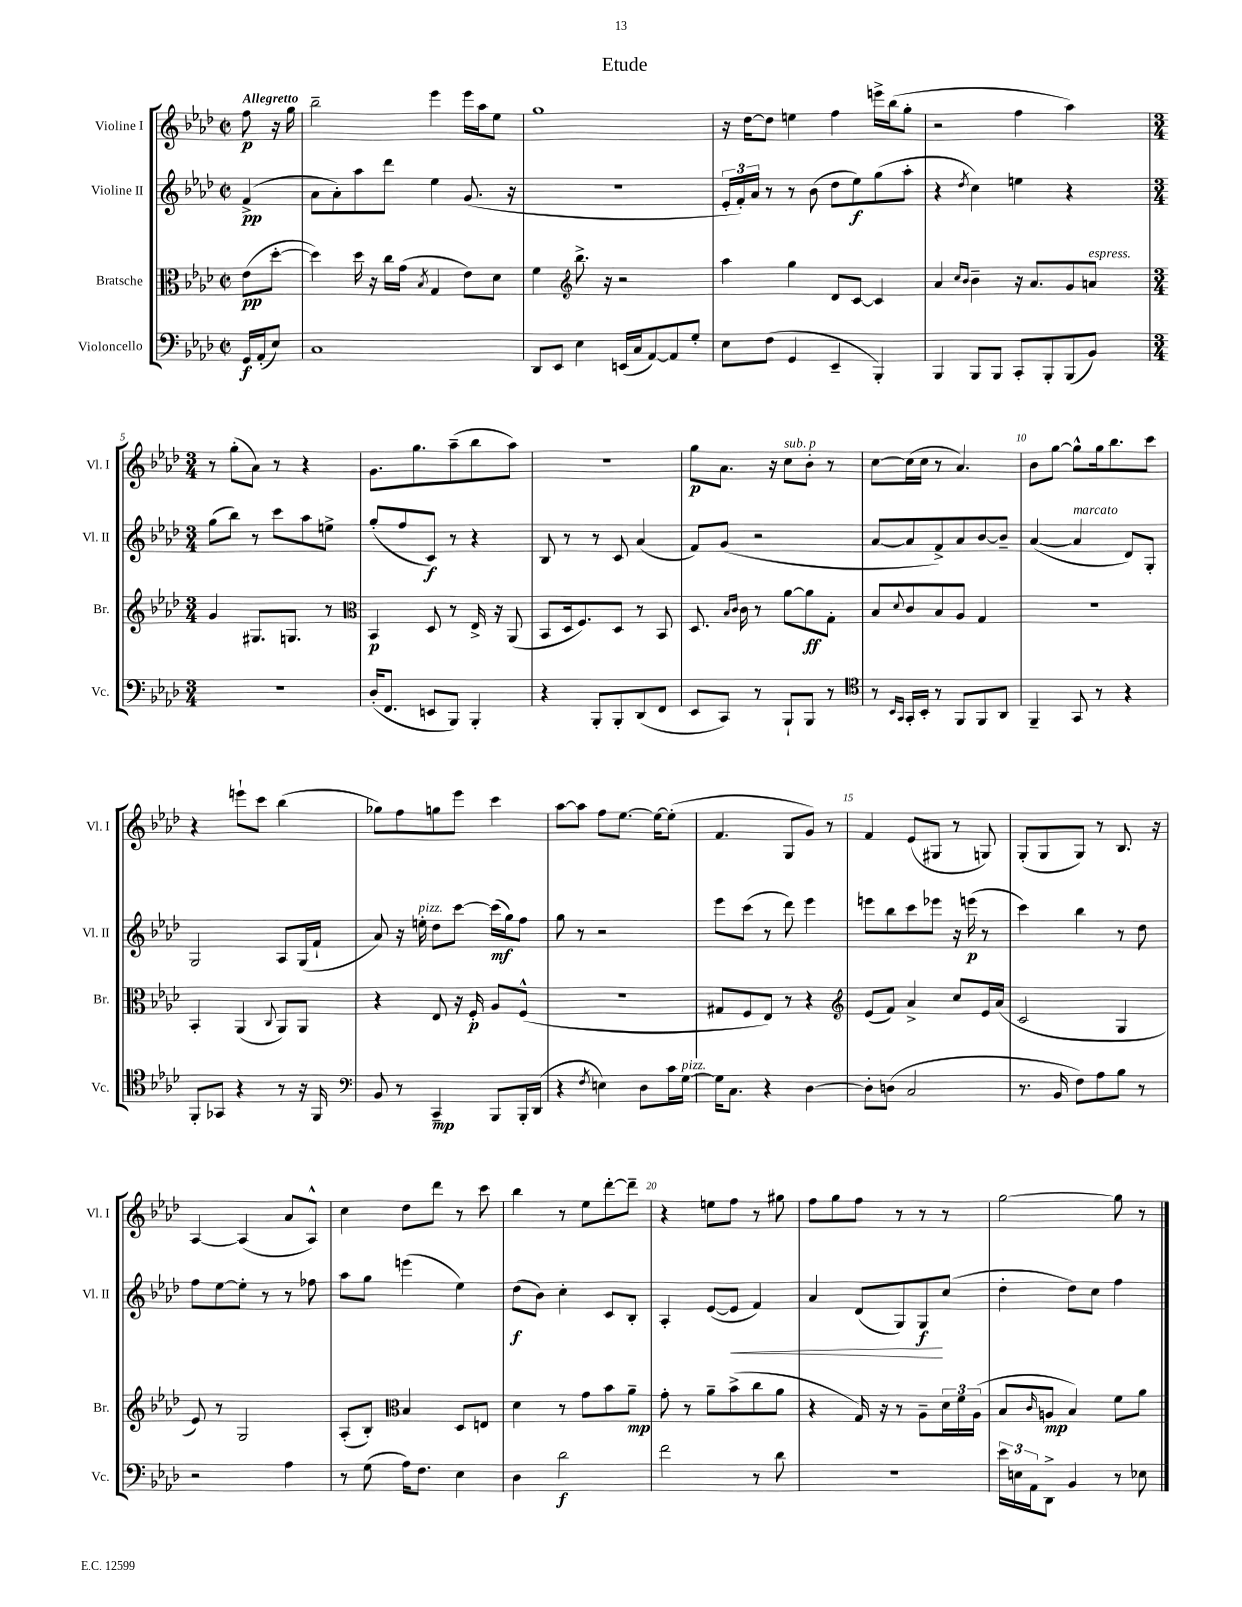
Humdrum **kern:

**kern	**kern	**kern	**kern
*staff4	*staff3	*staff2	*staff1
*clefF4	*clefC3	*clefG2	*clefG2
*k[b-e-a-d-]	*k[b-e-a-d-]	*k[b-e-a-d-]	*k[b-e-a-d-]
*M2/2	*M2/2	*M2/2	*M2/2
*met(c|)	*met(c|)	*met(c|)	*met(c|)
16GG	(8e-	(4f^	8ff
(16AA-'	.	.	.
8E-)	[8dd-'	.	16r
.	.	.	16gg
=	=	=	=
1C	4dd-])	8a-	2bb-~
.	.	8a-')	.
.	16dd-	8aa-	.
.	16r	.	.
.	16cc	8ddd-	.
.	(16g	.	.
.	8qB-	.	.
.	4G	4ee-	4eee-
.	8e-)	(8.g	16eee-
.	.	.	16aa-
.	8d-	.	8ee-
.	.	16r	.
=	=	=	=
8DD-	4f	1r	1gg
8EE-	.	.	.
*	*clefG2	*	*
4E-	8.bb-^	.	.
.	16r	.	.
(16EE	2r	.	.
16C	.	.	.
[8AA-)	.	.	.
8AA-]	.	.	.
8G'	.	.	.
=	=	=	=
8E-	4aa-	24e-'	16r
.	.	24f')	.
.	.	.	[16dd-
.	.	24a-	.
(8F	.	8r	8dd-]
4GG	4gg	8r	4ee
.	.	(8b-	.
4EE-~	8d-	8dd-	4ff
.	[8c	8ee-)	.
4BBB-')	4c]	(8gg	16eee^
.	.	.	(16bb-
.	.	8aa-'	8gg'
=	=	=	=
4BBB-	4a-	4r	2r
.	16qqcc	.	.
.	16qqb-	8qdd-	.
8BBB-	4b-~	4cc)	.
8BBB-	.	.	.
8CC'	16r	4ee	4ff
.	8.a-	.	.
8BBB-'	.	.	.
(8BBB-	8g	4r	4aa-)
8BB-)	8a	.	.
=	=	=	=
*M3/4	*M3/4	*M3/4	*M3/4
2.r	4g	(8gg	8r
.	.	8bb-)	(8gg'
.	8.G#	8r	8a-)
.	.	8ccc	8r
.	8.G	.	.
.	.	8aa-	4r
.	8r	8ee^	.
=	=	=	=
*	*clefC3	*	*
(16D-'	4BB-	(8gg'	8.g
8.FF	.	.	.
.	.	8ff	.
.	.	.	8.gg
8EE	8D-	8c)	.
8BBB-)	8r	8r	(8aa-~
4BBB-'	16E-^	4r	8bb-
.	16r	.	.
.	(8AA-	.	8aa-)
=	=	=	=
4r	8BB-	8B-	2.r
.	16D-	8r	.
.	8.F)	.	.
8BBB-'	.	8r	.
8BBB-'	8D-	8c	.
(8DD-	8r	(4a-	.
8FF	8BB-	.	.
=	=	=	=
8EE-	8.D-	8f)	8gg
8CC)	.	(8g	8.a-
.	16qqB-	.	.
.	16qqc	.	.
.	16c	.	.
8r	8r	2r	.
.	.	.	16r
8BBB-`	[8a-	.	8cc
8BBB-	8a-]	.	8b-'
8r	8G'	.	8r
=	=	=	=
*clefC4	*	*	*
8r	8B-	[8a-	[8cc
16qqBB-	.	.	.
16qqGG	8qqd-	.	.
16GG'	8c	8a-]	(16cc]
16BB-'	.	.	16cc
8r	8B-	8f^)	8r
8FF	8A-	8a-	4.a-)
8FF	4G	[8b-	.
8AA-	.	8b-~]	.
=	=	=	=
4FF~	2.r	([4a-	8b-
.	.	.	[8gg
8GG	.	4a-]	8gg^^]
8r	.	.	16gg
.	.	.	8.bb-
4r	.	8d-)	.
.	.	8G'	8ccc
=	=	=	=
8FF'	4BB-'	2G	4r
8GG-	.	.	.
4r	(4AA-	.	8eee`
.	.	.	8ccc
.	8qqC	.	.
8r	8AA-)	8A-	(4bb-
16r	8AA-	(16G	.
16FF	.	16f`	.
=	=	=	=
*clefF4	*	*	*
8BB-	4r	8a-)	8gg-)
8r	.	16r	8ff
.	.	16ee'	.
4CC~	8E-	8dd-	8gg
.	16r	[8ccc	8eee-
.	16F'	.	.
8BBB-	8A-	(16ccc]	4ccc
.	.	16gg)	.
16BBB-'	(8F^^	8ff	.
(16DD-	.	.	.
=	=	=	=
4r	2.r	8gg	[8aa-
.	.	8r	8aa-]
8qF	.	.	.
4E)	.	2r	8ff
.	.	.	[8.ee-
8D-	.	.	.
.	.	.	16ee-_
16c	.	.	(8ee-']
[16G	.	.	.
=	=	=	=
16G]	8G#	8eee-	4.f
8.C	.	.	.
.	8F	(8ccc	.
4r	8E-)	8r	.
.	8r	8ddd-)	8G
[4D-	4r	4eee-	8g)
.	.	.	8r
=	=	=	=
*	*clefG2	*	*
8D-']	(8e-	8eee	4f
(8D	8f)	8bb-	.
2C	4a-^	8ccc	(8e-
.	.	8eee-	8G#
.	8cc	16r	8r
.	.	(16eee	.
.	16e-	8r	8G)
.	(16a-	.	.
=	=	=	=
8.r	2c	4ccc)	(8G'
.	.	.	8G
16BB-	.	.	.
8F)	.	4bb-	8G)
8A-	.	.	8r
8B-	4G	8r	8.B-
8r	.	8dd-	.
.	.	.	16r
=	=	=	=
2r	8e-)	8ff	[4A-
.	8r	[8ee-	.
.	2G	8ee-']	(4A-]
.	.	8r	.
4A-	.	8r	8a-
.	.	8ff-	8A-^^)
=	=	=	=
8r	(8A-'	8aa-	4cc
(8G	8B-')	8gg	.
*	*clefC3	*	*
16A-)	4B-	(4eee	8dd-
8.F	.	.	.
.	.	.	8ddd-
4E-	8D-	4ee-)	8r
.	8E	.	8ccc
=	=	=	=
4D-	4d-	(8dd-	4bb-
.	.	8b-)	.
2d-	8r	4cc'	8r
.	8g	.	8ee-
.	8b-	8c	[8ddd-'
.	8a-~	8B-'	8ddd-~]
=	=	=	=
2f	8g'	4A-'	4r
.	8r	.	.
.	8a-~	([8e-	8ee
.	(8b-^	8e-]	8ff
8r	8cc	4f)	8r
8d-	8a-	.	8gg#
=	=	=	=
2.r	4r	4a-	8ff
.	.	.	8gg
.	16G)	(8d-	8ff
.	16r	.	.
.	8r	8G)	8r
.	8A-~	8G	8r
.	24d-	(8cc	8r
.	24f	.	.
.	(24A-	.	.
=	=	=	=
24e-	8B-	4dd-'	[2gg
24E	.	.	.
24AA-	.	.	.
.	16qqc	.	.
8DD-^	8A	.	.
4BB-	4B-)	8dd-)	.
.	.	8cc	.
8r	8f	4ff	8gg]
8E-	8a-	.	8r
==	==	==	==
*-	*-	*-	*-
